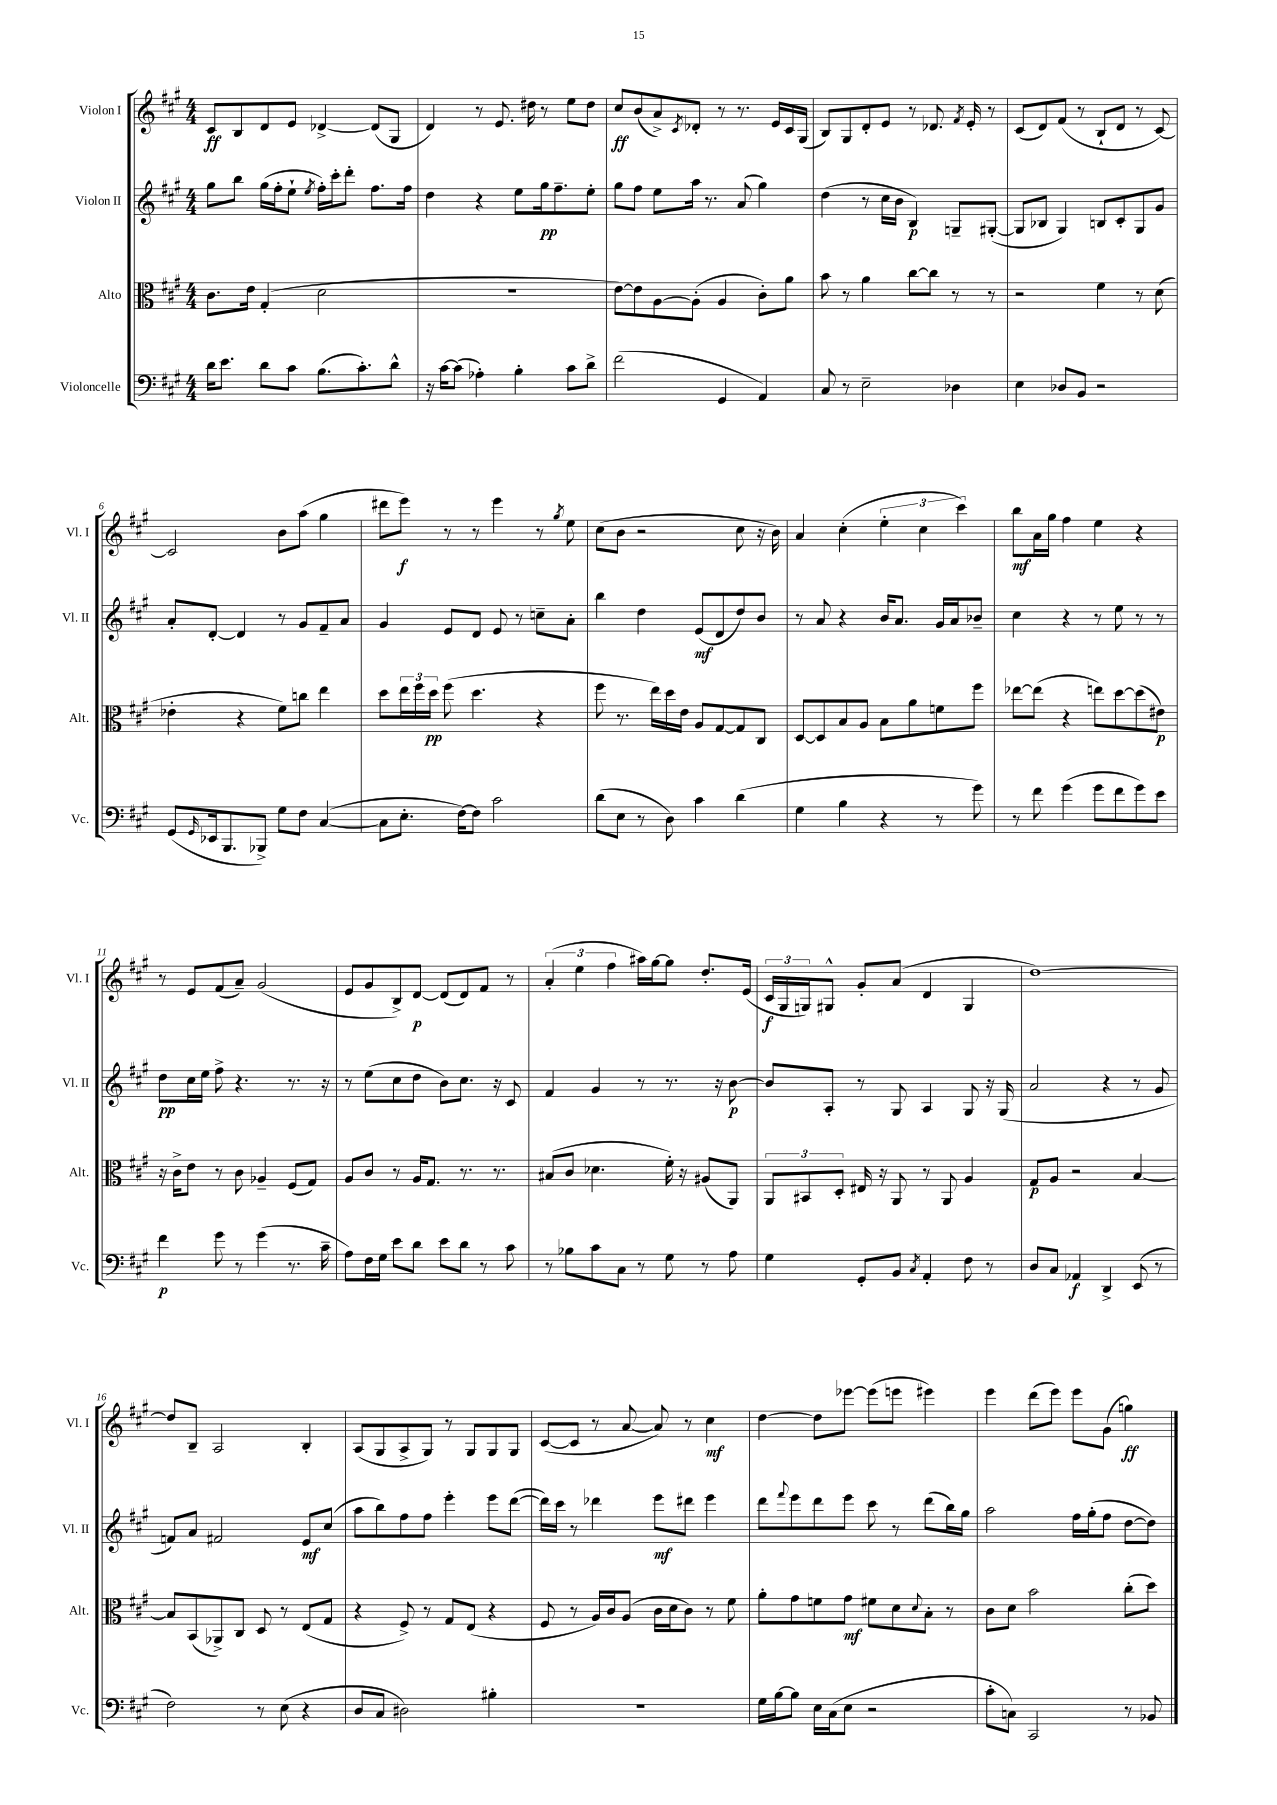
<<
\new StaffGroup <<
\new Staff = "s0" \with { instrumentName = "Violon I" shortInstrumentName = "Vl. I" } {
    \clef treble \key a \major \numericTimeSignature \time 4/4
    cis'8\ff b8 d'8 e'8 des'4~-> des'8( gis8 |
    d'4) r8 e'8. dis''16 r8 e''8 dis''8 |
    cis''8\ff b'8( a'8->) \acciaccatura { cis'8 } des'8-. r8 r8. e'16 cis'16 gis16( |
    b8) gis8 d'8-. e'8 r8 des'8. \acciaccatura { fis'8 } e'16-. r8 |
    cis'8( d'8) fis'8( r8 b8-! d'8 r8 cis'8~) |
    cis'2 b'8 a''8( gis''4 |
    dis'''8 e'''8\f) r8 r8 e'''4 r8 \acciaccatura { gis''8 } e''8 |
    cis''8( b'8 r2 cis''8 r16 b'16) |
    a'4 cis''4-.( \tuplet 3/2 { e''4-. cis''4 cis'''4) } |
    b''8\mf a'16 gis''16 fis''4 e''4 r4 |
    r8 e'8 fis'8( a'8--) gis'2( |
    e'8 gis'8 b8->) d'8~\p d'8( d'8) fis'8 r8 |
    \tuplet 3/2 { a'4-.( e''4 fis''4 } ais''16) gis''16~ gis''8 d''8.-. e'16( |
    \tuplet 3/2 { cis'16\f gis16 g16) } gis8-^ gis'8-. a'8( d'4 gis4 |
    d''1~) |
    d''8 b8-- a2 b4-. |
    a8( gis8 a8-> gis8) r8 gis8 gis8 gis8 |
    cis'8~( cis'8 r8 a'8~ a'8) r8 cis''4\mf |
    d''4~ d''8 ees'''8~ ees'''8( e'''8 eis'''4) |
    e'''4 d'''8( e'''8) e'''8 gis'8( g''4\ff) \bar "|." |
}
\new Staff = "s1" \with { instrumentName = "Violon II" shortInstrumentName = "Vl. II" } {
    \clef treble \key a \major \numericTimeSignature \time 4/4
    gis''8 b''8 gis''16( fis''16-. e''8-! \acciaccatura { e''8 } fis''16-.) cis'''16-. d'''8-. fis''8. fis''16 |
    d''4 r4 e''8 gis''16\pp fis''8.-- e''8-. |
    gis''8 fis''8 e''8 a''16 r8. a'8( gis''4) |
    d''4( r8 cis''16 b'16 b4\p) g8-- gis8~-.( |
    gis8 bes8 gis4) b8 cis'8-. gis8 gis'8 |
    a'8-. d'8~-. d'4 r8 gis'8 fis'8-- a'8 |
    gis'4 e'8 d'8 e'8 r8 c''8-- a'8-. |
    b''4 d''4 e'8\mf( d'8 d''8) b'8 |
    r8 a'8 r4 b'16 a'8. gis'16 a'16 bes'8-- |
    cis''4 r4 r8 e''8 r8 r8 |
    d''8\pp cis''16 e''16 fis''8-> r4. r8. r16 |
    r8 e''8( cis''8 d''8 b'8) cis''8. r16 cis'8 |
    fis'4 gis'4 r8 r8. r16 b'8~\p |
    b'8 a8-. r8 gis8 a4 gis8 r16 gis16( |
    a'2 r4 r8 gis'8 |
    f'8) a'8 fis'2 e'8\mf cis''8( |
    a''8 b''8) fis''8 fis''8 e'''4-. e'''8 d'''8~( |
    d'''16) cis'''16 r8 des'''4 e'''8\mf dis'''8 e'''4 |
    d'''8 \appoggiatura { fis'''8 } e'''8 d'''8 e'''8 cis'''8 r8 d'''8( b''16) gis''16 |
    a''2 fis''16 gis''16-.( fis''8 d''8~ d''8) \bar "|." |
}
\new Staff = "s2" \with { instrumentName = "Alto" shortInstrumentName = "Alt." } {
    \clef alto \key a \major \numericTimeSignature \time 4/4
    cis'8. e'16 gis4-.( d'2 |
    R1 |
    e'8~) e'8 a8~ a8-.( a4 cis'8-.) a'8 |
    b'8 r8 a'4 cis''8~ cis''8 r8 r8 |
    r2 fis'4 r8 d'8( |
    ees'4-. r4 fis'8) c''8 e''4 |
    d''8 \tuplet 3/2 { e''16 fis''16 d''16\pp } fis''8( d''4. r4 |
    fis''8 r8. e''16) d''16 e'16 a8 gis8~ gis8 cis8 |
    d8~ d8 b8 a8 b8 a'8 f'8 fis''8 |
    ees''8~ ees''8( r4 e''8) d''8~ d''8( eis'8\p) |
    r16 cis'16-> e'8 r8 cis'8 aes4-- fis8( gis8) |
    a8 cis'8 r8 a16 gis8. r8. r8. |
    bis8( cis'8 des'4. fis'16-.) r16 ais8( a,8) |
    \tuplet 3/2 { a,8 bis,8 d8-. } eis16 r16 a,8 r8 a,8 a4 |
    gis8\p a8 r2 b4~ |
    b8 b,8( aes,8->) cis8 d8 r8 e8( gis8 |
    r4 fis8->) r8 gis8 e8( r4 |
    fis8 r8 a16) cis'16 a8( cis'16 d'16 cis'8) r8 fis'8 |
    a'8-. gis'8 f'8 gis'8\mf fis'8 d'8 \appoggiatura { d'8 } b8-. r8 |
    cis'8 d'8 b'2 cis''8-.( d''8) \bar "|." |
}
\new Staff = "s3" \with { instrumentName = "Violoncelle" shortInstrumentName = "Vc." } {
    \clef bass \key a \major \numericTimeSignature \time 4/4
    d'16 e'8. d'8 cis'8 b8.( cis'8.-.) d'8-^ |
    r16 cis'16~ cis'8( aes4-.) b4-. cis'8 d'8-> |
    fis'2( gis,4 a,4) |
    cis8 r8 e2-- des4 |
    e4 des8 b,8 r2 |
    gis,8( \grace { gis,16 } ees,16 b,,8. bes,,8->) gis8 fis8 cis4~( |
    cis8 e8.-. fis16~) fis8 cis'2 |
    d'8( e8 r8 d8) cis'4 d'4( |
    gis4 b4 r4 r8 gis'8) |
    r8 fis'8 gis'4( gis'8 fis'8 gis'8) e'8 |
    fis'4\p gis'8 r8 gis'4( r8. cis'16-- |
    a8) fis16 gis16 e'8 d'8 e'8 d'8 r8 cis'8 |
    r8 bes8 cis'8 cis8 r8 gis8 r8 a8 |
    gis4 gis,8-. b,8 \acciaccatura { cis8 } a,4-. fis8 r8 |
    d8 cis8 aes,4\f d,4-> e,8( r8 |
    fis2) r8 e8( r4 |
    d8 cis8 dis2) bis4-. |
    r1 |
    gis16 b16~ b8 e16 cis16( e8 r2 |
    cis'8-. c8) cis,2 r8 bes,8 \bar "|." |
}
>>
>>
